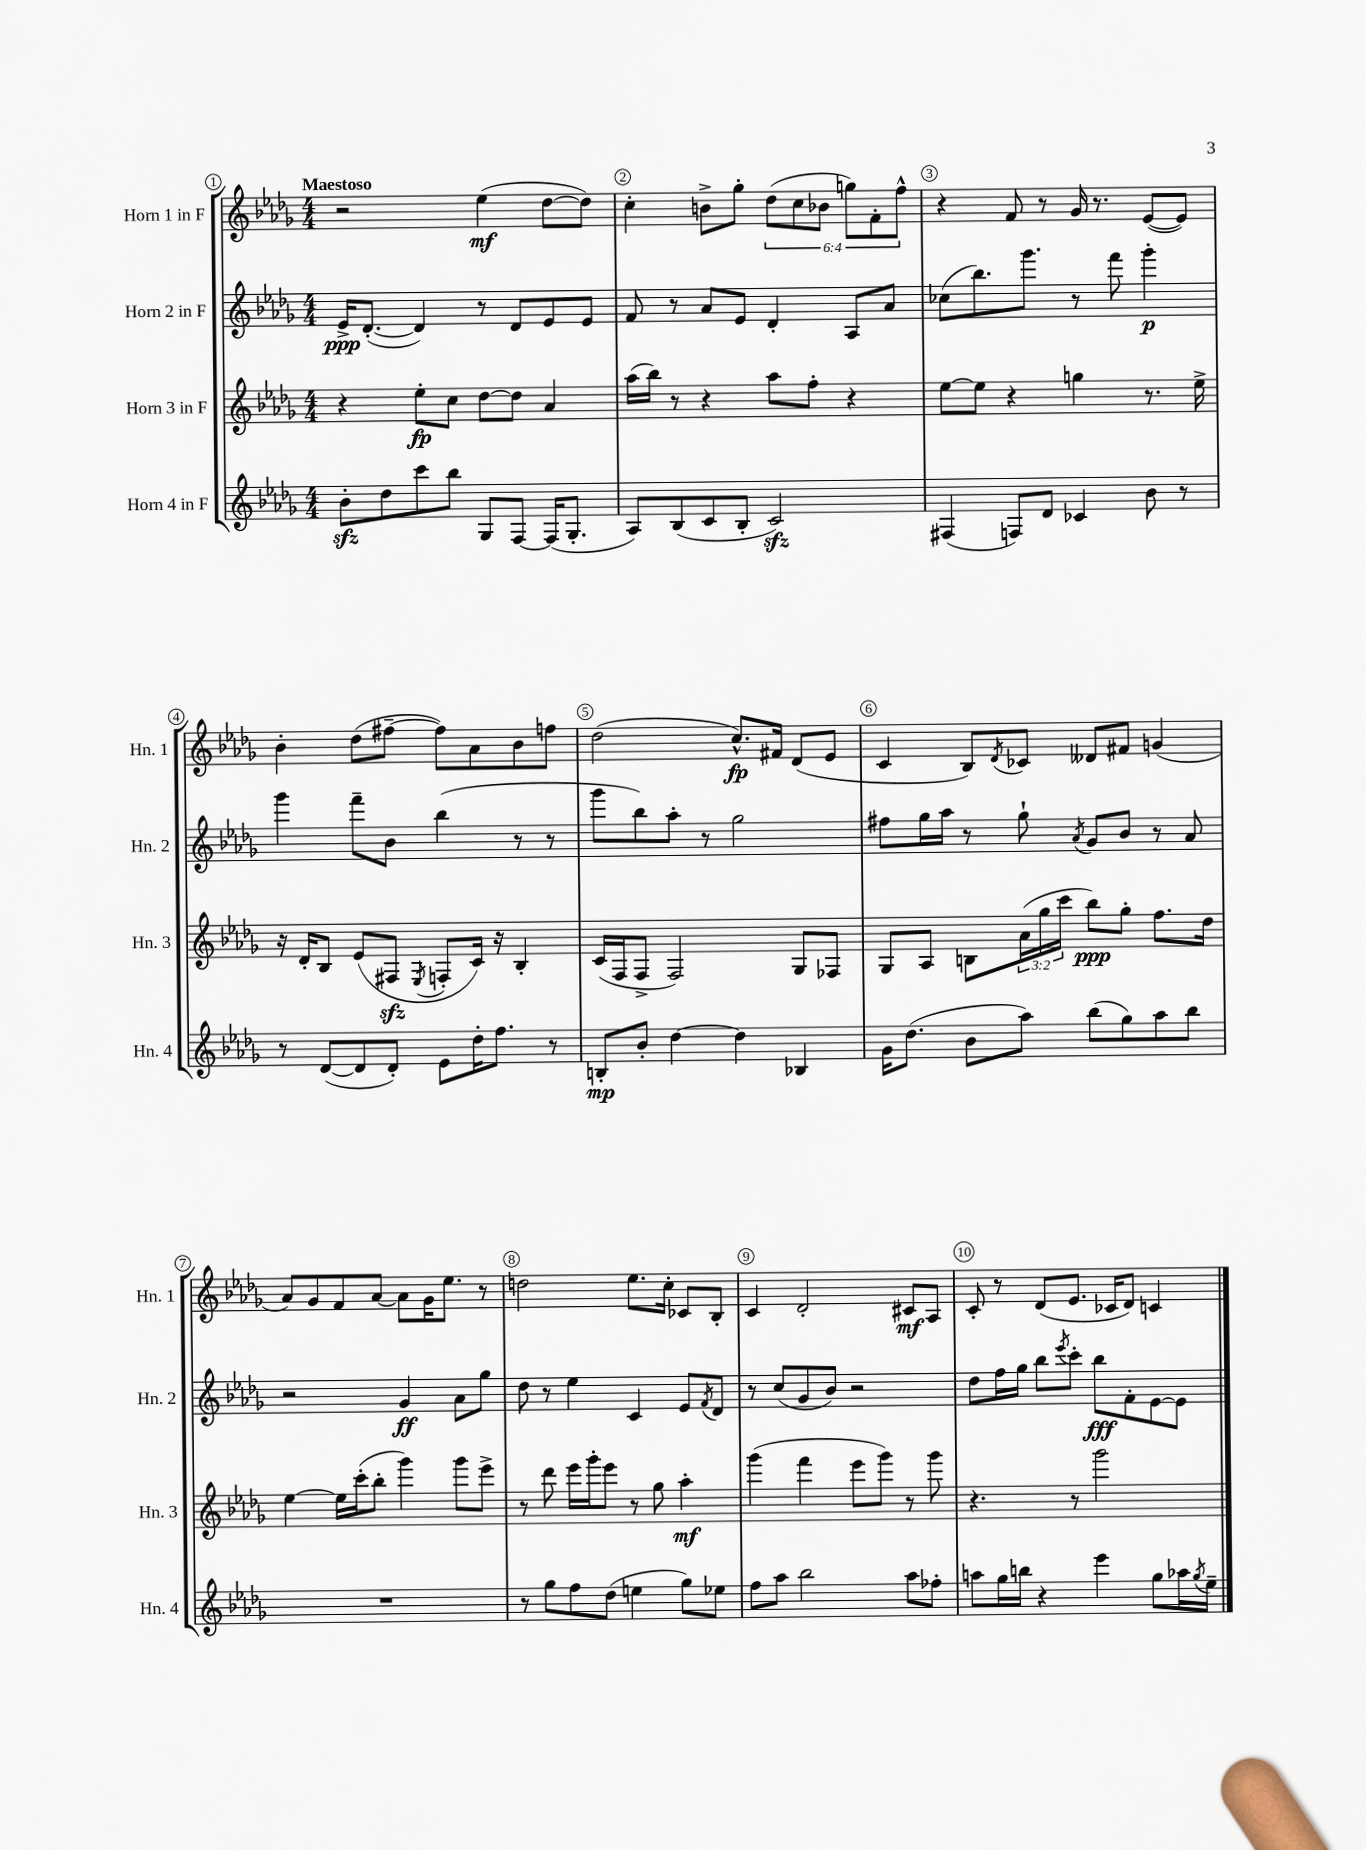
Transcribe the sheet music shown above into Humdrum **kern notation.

**kern	**dynam	**kern	**dynam	**kern	**dynam	**kern	**dynam
*part4	*part4	*part3	*part3	*part2	*part2	*part1	*part1
*staff4	*staff4	*staff3	*staff3	*staff2	*staff2	*staff1	*staff1
*I"Horn 4 in F	*	*I"Horn 3 in F	*	*I"Horn 2 in F	*	*I"Horn 1 in F	*
*I'Hn. 4	*	*I'Hn. 3	*	*I'Hn. 2	*	*I'Hn. 1	*
*clefG2	*	*clefG2	*	*clefG2	*	*clefG2	*
*k[b-e-a-d-g-]	*	*k[b-e-a-d-g-]	*	*k[b-e-a-d-g-]	*	*k[b-e-a-d-g-]	*
*M4/4	*	*M4/4	*	*M4/4	*	*M4/4	*
=1	=1	=1	=1	=1	=1	=1	=1
!	!	!	!	!	!	!LO:TX:a:B:t=Maestoso	!
8b-zz'\L	.	4r	.	16e-^/KL	ppp	2r	.
.	.	.	.	([8.d-'/J	.	.	.
8dd-\	.	.	.	.	.	.	.
8ccc\	.	8ee-'\L	fp	4d-/])	.	.	.
8bb-\J	.	8cc\J	.	.	.	.	.
8G-/L	.	[8dd-\L	.	8r	.	(4ee-\	mf
[8F/J	.	8dd-\J]	.	8d-/L	.	.	.
(16F/KL]	.	4a-/	.	8e-/	.	[8dd-\L	.
8.G-'/J	.	.	.	.	.	.	.
.	.	.	.	8e-/J	.	8dd-\J])	.
=2	=2	=2	=2	=2	=2	=2	=2
8A-/L)	.	(16aa-\LL	.	8f/	.	4cc'\	.
.	.	16bb-\JJ)	.	.	.	.	.
(8B-/	.	8r	.	8r	.	.	.
8c/	.	4r	.	8a-/L	.	8bn^\L	.
8B-'/J	.	.	.	8e-/J	.	8gg-'\J	.
2czz/)	.	8aa-\L	.	4d-'/	.	(12dd-\L	.
.	.	.	.	.	.	12cc\	.
.	.	8ff'\J	.	.	.	.	.
.	.	.	.	.	.	12b-X\J	.
.	.	4r	.	8A-/L	.	12ggn\L)	.
.	.	.	.	.	.	12f'\	.
.	.	.	.	8a-/J	.	.	.
.	.	.	.	.	.	12ff^^\J	.
=3	=3	=3	=3	=3	=3	=3	=3
(4F#X/	.	[8ee-\L	.	(8cc-X\L	.	4r	.
.	.	8ee-\J]	.	8.bb-\)	.	.	.
8Fn/L)	.	4r	.	.	.	8f/	.
.	.	.	.	8.ggg-\J	.	.	.
8d-/J	.	.	.	.	.	8r	.
4c-X/	.	4ggn\	.	8r	.	16g-/	.
.	.	.	.	.	.	8.r	.
.	.	.	.	8fff\	.	.	.
8b-\	.	8.r	.	4ggg-'\	p	([8e-/L	.
8r	.	.	.	.	.	8e-/J])	.
.	.	16ee-^\	.	.	.	.	.
!!LO:LB:g=z
=4	=4	=4	=4	=4	=4	=4	=4
8r	.	16r	.	4ggg-\	.	4b-'\	.
.	.	16d-'/KL	.	.	.	.	.
([8d-/L	.	8B-/J	.	.	.	.	.
8d-/]	.	(8e-/L	.	8fff~\L	.	(8dd-\L	.
8d-'/J)	.	8F#Xzz/J	.	8b-\J	.	[8ff#X~\J	.
.	.	8qE-/	.	.	.	.	.
8e-\L	.	8Fn'/L	.	(4bb-\	.	8ff#\L])	.
16dd-'\K	.	16c/Jk)	.	.	.	8a-\	.
8.ff\J	.	16r	.	.	.	.	.
.	.	4B-'/	.	8r	.	8b-\	.
8r	.	.	.	8r	.	8ffn\J	.
=5	=5	=5	=5	=5	=5	=5	=5
8Bn'/L	mp	(16c/LL	.	8ggg-\L	.	(2dd-\	.
.	.	16F/J	.	.	.	.	.
8b-'/J	.	8F^/J	.	8bb-\)	.	.	.
[4dd-\	.	2F/)	.	8aa-'\J	.	.	.
.	.	.	.	8r	.	.	.
4dd-\]	.	.	.	2gg-\	.	8.cc^^/L)	fp
.	.	.	.	.	.	16f#X/Jk	.
4B-X/	.	8G-/L	.	.	.	(8d-/L	.
.	.	8F-X/J	.	.	.	8e-/J	.
=6	=6	=6	=6	=6	=6	=6	=6
16g-\KL	.	8G-/L	.	8ff#X\L	.	4c/	.
(8.dd-\J	.	.	.	.	.	.	.
.	.	8A-/J	.	16gg-\L	.	.	.
.	.	.	.	16aa-\JJ	.	.	.
8b-\L	.	8Bn\L	.	8r	.	8B-/L)	.
.	.	.	.	.	.	8qd-/	.
8aa-\J)	.	(24a-\L	.	8gg-`\	.	8c-X/J	.
.	.	24gg-\	.	.	.	.	.
.	.	24ccc\JJ	.	.	.	.	.
.	.	.	.	8qa-/	.	.	.
(8bb-\L	.	8bb-\L)	ppp	8g-/L	.	8d--X/L	.
8gg-\)	.	8gg-'\J	.	8b-/J	.	8f#X/J	.
8aa-\	.	8.ff\L	.	8r	.	(4gn/	.
8bb-\J	.	.	.	8a-/	.	.	.
.	.	16dd-\Jk	.	.	.	.	.
!!LO:LB:g=z
=7	=7	=7	=7	=7	=7	=7	=7
1r	.	[4ee-\	.	2r	.	8a-/L)	.
.	.	.	.	.	.	8g-/	.
.	.	16ee-\LL]	.	.	.	8f/	.
.	.	(16ccc'\J	.	.	.	.	.
.	.	8bb-'\J	.	.	.	[8a-/J	.
.	.	4ggg-\)	.	4g-/	ff	8a-\L]	.
.	.	.	.	.	.	16g-\K	.
.	.	.	.	.	.	8.ee-\J	.
.	.	8ggg-\L	.	8a-\L	.	.	.
.	.	8eee-^\J	.	8gg-\J	.	8r	.
=8	=8	=8	=8	=8	=8	=8	=8
8r	.	8r	.	8dd-\	.	2ddn\	.
8gg-\L	.	8ddd-\	.	8r	.	.	.
8ff\	.	16eee-\LL	.	4ee-\	.	.	.
.	.	16ggg-'\J	.	.	.	.	.
(8dd-\J	.	8eee-\J	.	.	.	.	.
4een\	.	8r	.	4c/	.	8.ee-\L	.
.	.	8gg-\	.	.	.	.	.
.	.	.	.	.	.	16cc'\Jk	.
8gg-\L)	.	4aa-'\	mf	8e-/L	.	8c-X/L	.
.	.	.	.	8qf/	.	.	.
8ee-X\J	.	.	.	8d-/J	.	8B-'/J	.
=9	=9	=9	=9	=9	=9	=9	=9
8ff\L	.	(4ggg-\	.	8r	.	4c/	.
8aa-\J	.	.	.	(8cc/L	.	.	.
2bb-\	.	4fff\	.	8g-/	.	2d-'/	.
.	.	.	.	8b-/J)	.	.	.
.	.	8eee-\L	.	2r	.	.	.
.	.	8ggg-\J)	.	.	.	.	.
8aa-\L	.	8r	.	.	.	8c#X/L	mf
8ff-X'\J	.	8ggg-\	.	.	.	8A-/J	.
=10	=10	=10	=10	=10	=10	=10	=10
8aan\L	.	4.r	.	8dd-\L	.	8c'/	.
16gg-\L	.	.	.	16ff\L	.	8r	.
16bbn\JJ	.	.	.	16gg-\JJ	.	.	.
4r	.	.	.	8bb-\L	.	(8d-/L	.
.	.	.	.	8qeee-/	.	.	.
.	.	8r	.	8ccc'\J	.	8.e-/J	.
4eee-\	.	2ggg-\	.	8bb-\L	fff	.	.
.	.	.	.	.	.	16c-X/KL	.
.	.	.	.	8f'\	.	8d-/J)	.
8gg-\L	.	.	.	[8e-\	.	4cn/	.
16aa-X\L	.	.	.	8e-\J]	.	.	.
8qgg-/	.	.	.	.	.	.	.
16ee-~\JJ	.	.	.	.	.	.	.
==	==	==	==	==	==	==	==
*-	*-	*-	*-	*-	*-	*-	*-
